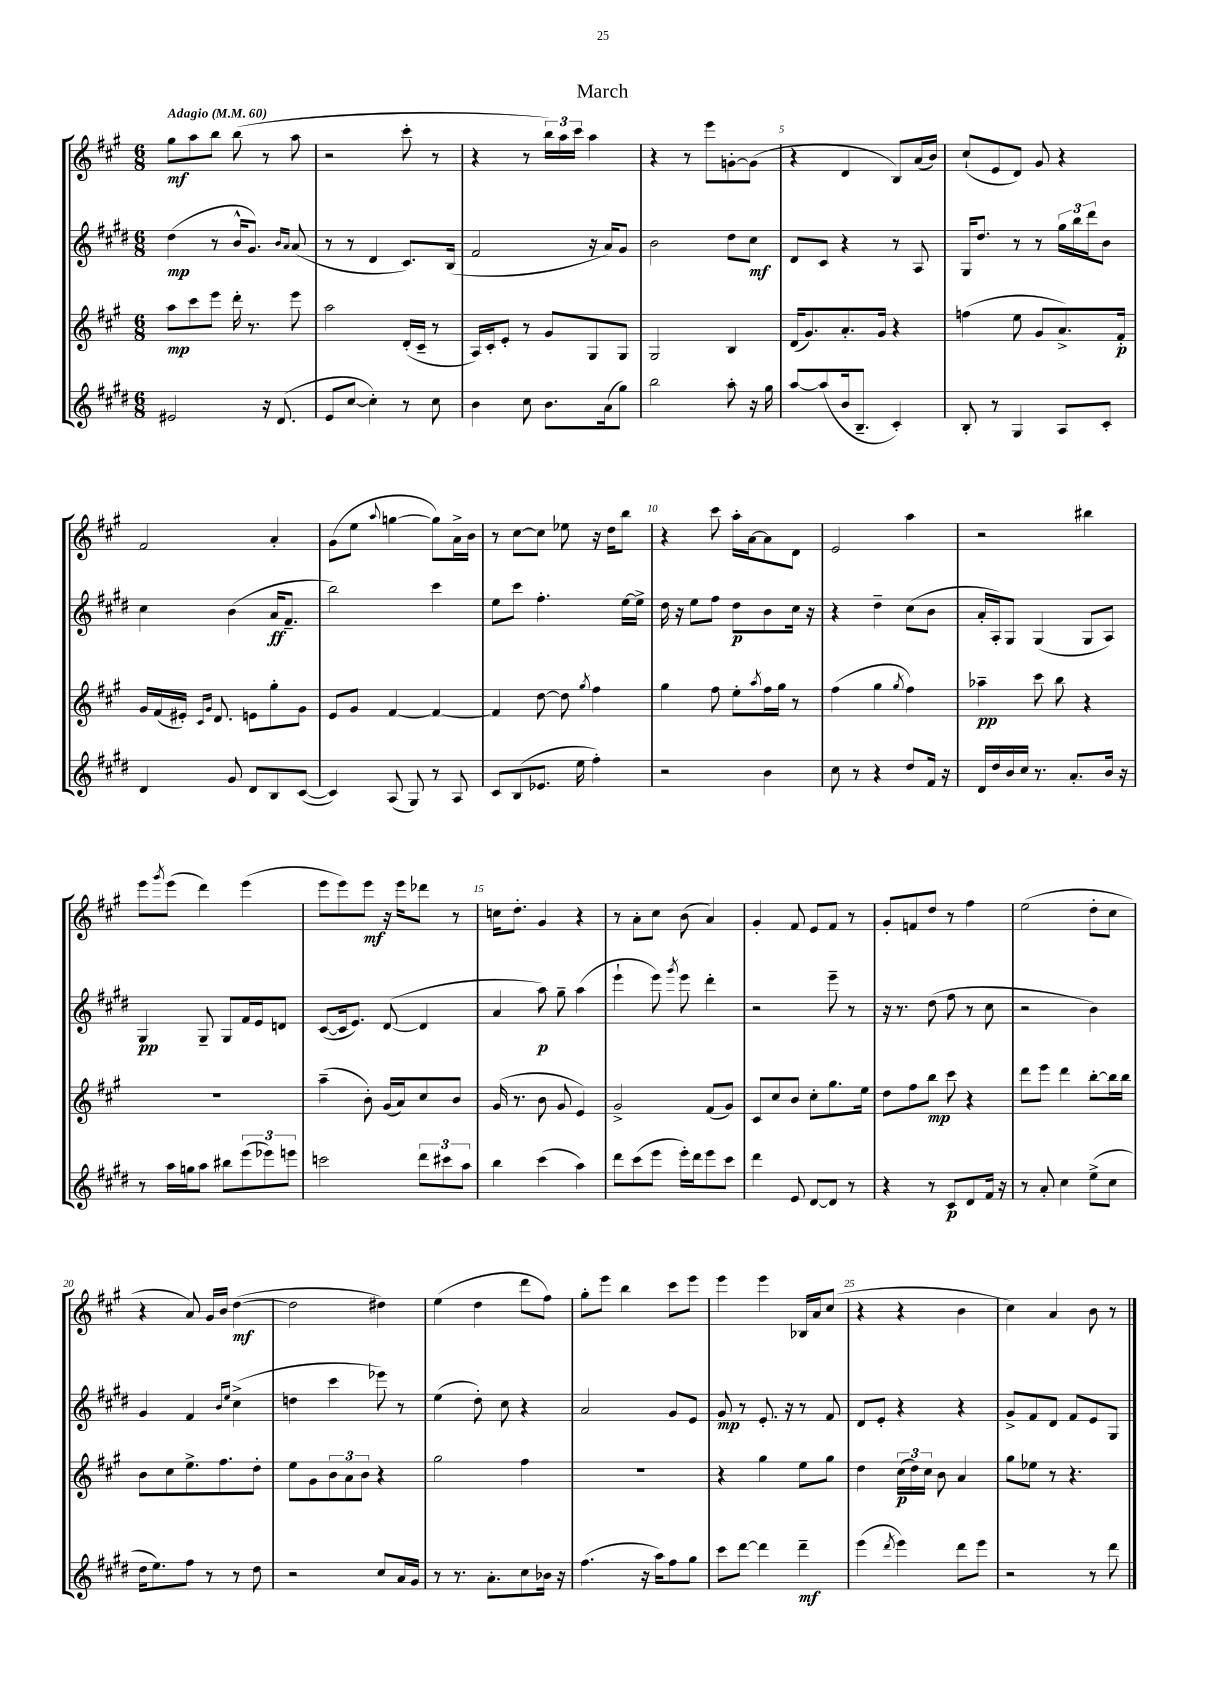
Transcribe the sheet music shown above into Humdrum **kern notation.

**kern	**kern	**kern	**kern
*staff4	*staff3	*staff2	*staff1
*clefG2	*clefG2	*clefG2	*clefG2
*k[f#c#g#d#]	*k[f#c#g#]	*k[f#c#g#d#]	*k[f#c#g#]
*M6/8	*M6/8	*M6/8	*M6/8
*MM60	*MM60	*MM60	*MM60
2e#	8aa	(4dd#	8gg#
.	8ccc#	.	8aa
.	8eee	8r	8bb
.	16ddd'	16b^^	(8bb
.	8.r	8.g#)	.
16r	.	.	8r
(8.d#	.	.	.
.	.	16qqb	.
.	.	16qqa	.
.	8eee	(8a	8aa
=	=	=	=
8e	2aa	8r	2r
[8cc#	.	8r	.
4cc#'])	.	4d#	.
8r	(16d'	8.c#)	8ccc#'
.	16c#~	.	.
8cc#	8r	.	8r
.	.	(16B	.
=	=	=	=
4b	16A)	2f#	4r
.	16c#'	.	.
.	8e'	.	.
8cc#	8r	.	8r
8.b	8g#	.	24bb)
.	.	.	24aa
.	.	.	24ccc#
.	8G#	16r	4aa
(16a	.	16a)	.
8gg#)	8G#	8g#	.
=	=	=	=
2bb	2G#	2b	4r
.	.	.	8r
.	.	.	8eee
8aa'	4B	8dd#	[8g'
16r	.	8cc#	(8g]
16gg#	.	.	.
=	=	=	=
[8aa	(16d	8d#	4r
.	8.g#)	.	.
(8aa]	.	8c#	.
16b	8.a'	4r	4d
8.B~	.	.	.
.	16g#	.	.
4c#')	4r	8r	8B)
.	.	8A	(16a
.	.	.	16b)
=	=	=	=
8B'	(4ff	16G#	(8cc#`
.	.	8.dd#	.
8r	.	.	8e
4G#	8ee	8r	8d)
.	8g#	8r	8g#
8A	8.a^)	24gg#	4r
.	.	24bb	.
.	.	24ddd#	.
8c#'	.	8b	.
.	16f#'	.	.
=	=	=	=
4d#	16g#	4cc#	2f#
.	(16f#	.	.
.	16e#')	.	.
.	16qqc#	.	.
.	16qqg#	.	.
.	8.d	.	.
8g#	.	(4b	.
8d#	8e	.	.
8B	8gg#'	16a	4a'
.	.	8.f#~	.
([8c#	8g#	.	.
=	=	=	=
4c#])	8e	2bb)	(8g#
.	8g#	.	8ee
.	.	.	8qqaa
(8A	[4f#	.	[4gg
8G#)	.	.	.
8r	4f#_	4ccc#	8gg])
8A	.	.	16a^
.	.	.	16b
=	=	=	=
8c#	4f#]	8ee	8r
(8B	.	8ccc#	[8cc#
8.e-	[8dd	4.ff#'	8cc#]
.	8dd]	.	8ee-
16ee	.	.	.
.	8qgg#	.	.
4ff#')	4ff#	.	16r
.	.	.	16dd
.	.	[16ee	8bb
.	.	16ee^]	.
=	=	=	=
2r	4gg#	16dd#	4r
.	.	16r	.
.	.	8ee	.
.	8ff#	8ff#	8ccc#
.	8ee'	8dd#	16aa'
.	.	.	[16a
.	8qaa	.	.
4b	16ff#	8b	8a]
.	16gg#	.	.
.	8r	16cc#	8d
.	.	16r	.
=	=	=	=
8cc#	(4ff#	4r	2e
8r	.	.	.
4r	4gg#	4dd#~	.
.	8qgg#	.	.
8dd#	4ff#)	(8cc#	4aa
16f#	.	8b	.
16r	.	.	.
=	=	=	=
16d#	4aa-~	16a'	2r
16dd#	.	16A')	.
16b	.	8G#	.
16cc#	.	.	.
8.r	8ccc#	(4G#	.
.	8bb	.	.
8.a'	.	.	.
.	4r	8G#	4bb#
16b	.	8A)	.
16r	.	.	.
=	=	=	=
8r	2.r	4G#	8eee
.	.	.	8qggg#
16aa	.	.	(8eee
16gg	.	.	.
8aa	.	8G#~	4ddd)
8bb#	.	8G#	.
(12eee	.	16f#	(4eee
.	.	16e	.
12eee-)	.	.	.
.	.	8d	.
12eee	.	.	.
=	=	=	=
2ccc	(4aa~	([8c#	8eee
.	.	16c#]	8eee)
.	.	8.e)	.
.	8b')	.	8eee
.	(16g#	([8d#	16r
.	16a)	.	16eee
12ddd#	8cc#	4d#]	8ddd-
12ccc#	.	.	.
.	8b	.	8r
12aa	.	.	.
=	=	=	=
4bb	(16g#	4a	16cc
.	8.r	.	8.dd'
(4ccc#	8b	8aa)	4g#
.	8g#	8gg#~	.
4aa)	4e)	(4aa	4r
=	=	=	=
8ddd#	2g#^	4eee`	8r
(8ccc#	.	.	8a'
8eee	.	8eee)	8cc#
.	.	8qggg#	.
16eee')	.	8eee	(8b
16ddd#	.	.	.
8eee	(8f#	4ddd#'	4a)
8ccc#	8g#)	.	.
=	=	=	=
4ddd#	8c#	2r	4g#'
.	8cc#	.	.
8e	8b	.	8f#
[8d#	8cc#'	.	8e
8d#]	8.gg#	8eee~	8f#
8r	.	8r	8r
.	16ee	.	.
=	=	=	=
4r	8dd	16r	8g#'
.	.	8.r	.
.	8ff#	.	8f
8r	8bb	(8dd#	8dd
8c#	8ccc#	8ff#	8r
8d#	4r	8r	4ff#
16f#	.	8cc#	.
16r	.	.	.
=	=	=	=
8r	8ddd	2r	(2ee
8a'	8eee	.	.
4cc#	4ddd	.	.
(8ee^	[8bb'	4b)	8dd'
8cc#	16bb]	.	8cc#
.	16bb	.	.
=	=	=	=
16dd#	8b	4g#	4r
8.ee)	.	.	.
.	8cc#	.	.
8ff#	8.ee^	4f#	8a)
8r	.	.	16g#
.	8.ff#	.	16b
.	.	16qqb	.
.	.	16qqee	.
8r	.	(4cc#^	([4dd
8dd#	8dd'	.	.
=	=	=	=
2r	8ee	4dd	2dd]
.	8g#	.	.
.	12b	4ccc#	.
.	12a	.	.
.	12b	.	.
8cc#	4r	8eee-)	4dd#)
16a	.	8r	.
16g#	.	.	.
=	=	=	=
8r	2gg#	(4ee	(4ee
8.r	.	.	.
.	.	8dd#')	4dd
8.a'	.	.	.
.	.	8cc#	.
8cc#	4ff#	4r	8ddd
16b-	.	.	8ff#)
16r	.	.	.
=	=	=	=
(4.ff#	2.r	2a	8gg#'
.	.	.	8eee
.	.	.	4bb
16r	.	.	.
16aa)	.	.	.
8ff#	.	8g#	8ccc#
8gg#	.	8e	8eee
=	=	=	=
8ccc#	4r	8g#	4eee
[8ddd#	.	8r	.
4ddd#]	4gg#	8.e'	4eee
.	.	16r	.
4ddd#~	8ee	8r	16B-
.	.	.	16a
.	8gg#	8f#	(8cc#
=	=	=	=
(4eee	4dd	8d#	4r
.	.	8e'	.
8qddd#	.	.	.
4eee)	(24cc#	4r	4r
.	24dd)	.	.
.	24cc#	.	.
.	8b	.	.
8ddd#	4a	4r	4b
8eee	.	.	.
=	=	=	=
2r	8gg#	8g#^	4cc#)
.	8ee-	8f#	.
.	8r	8d#	4a
.	4.r	8f#	.
8r	.	8e	8b
8ddd#	.	8G#	8r
==	==	==	==
*-	*-	*-	*-
